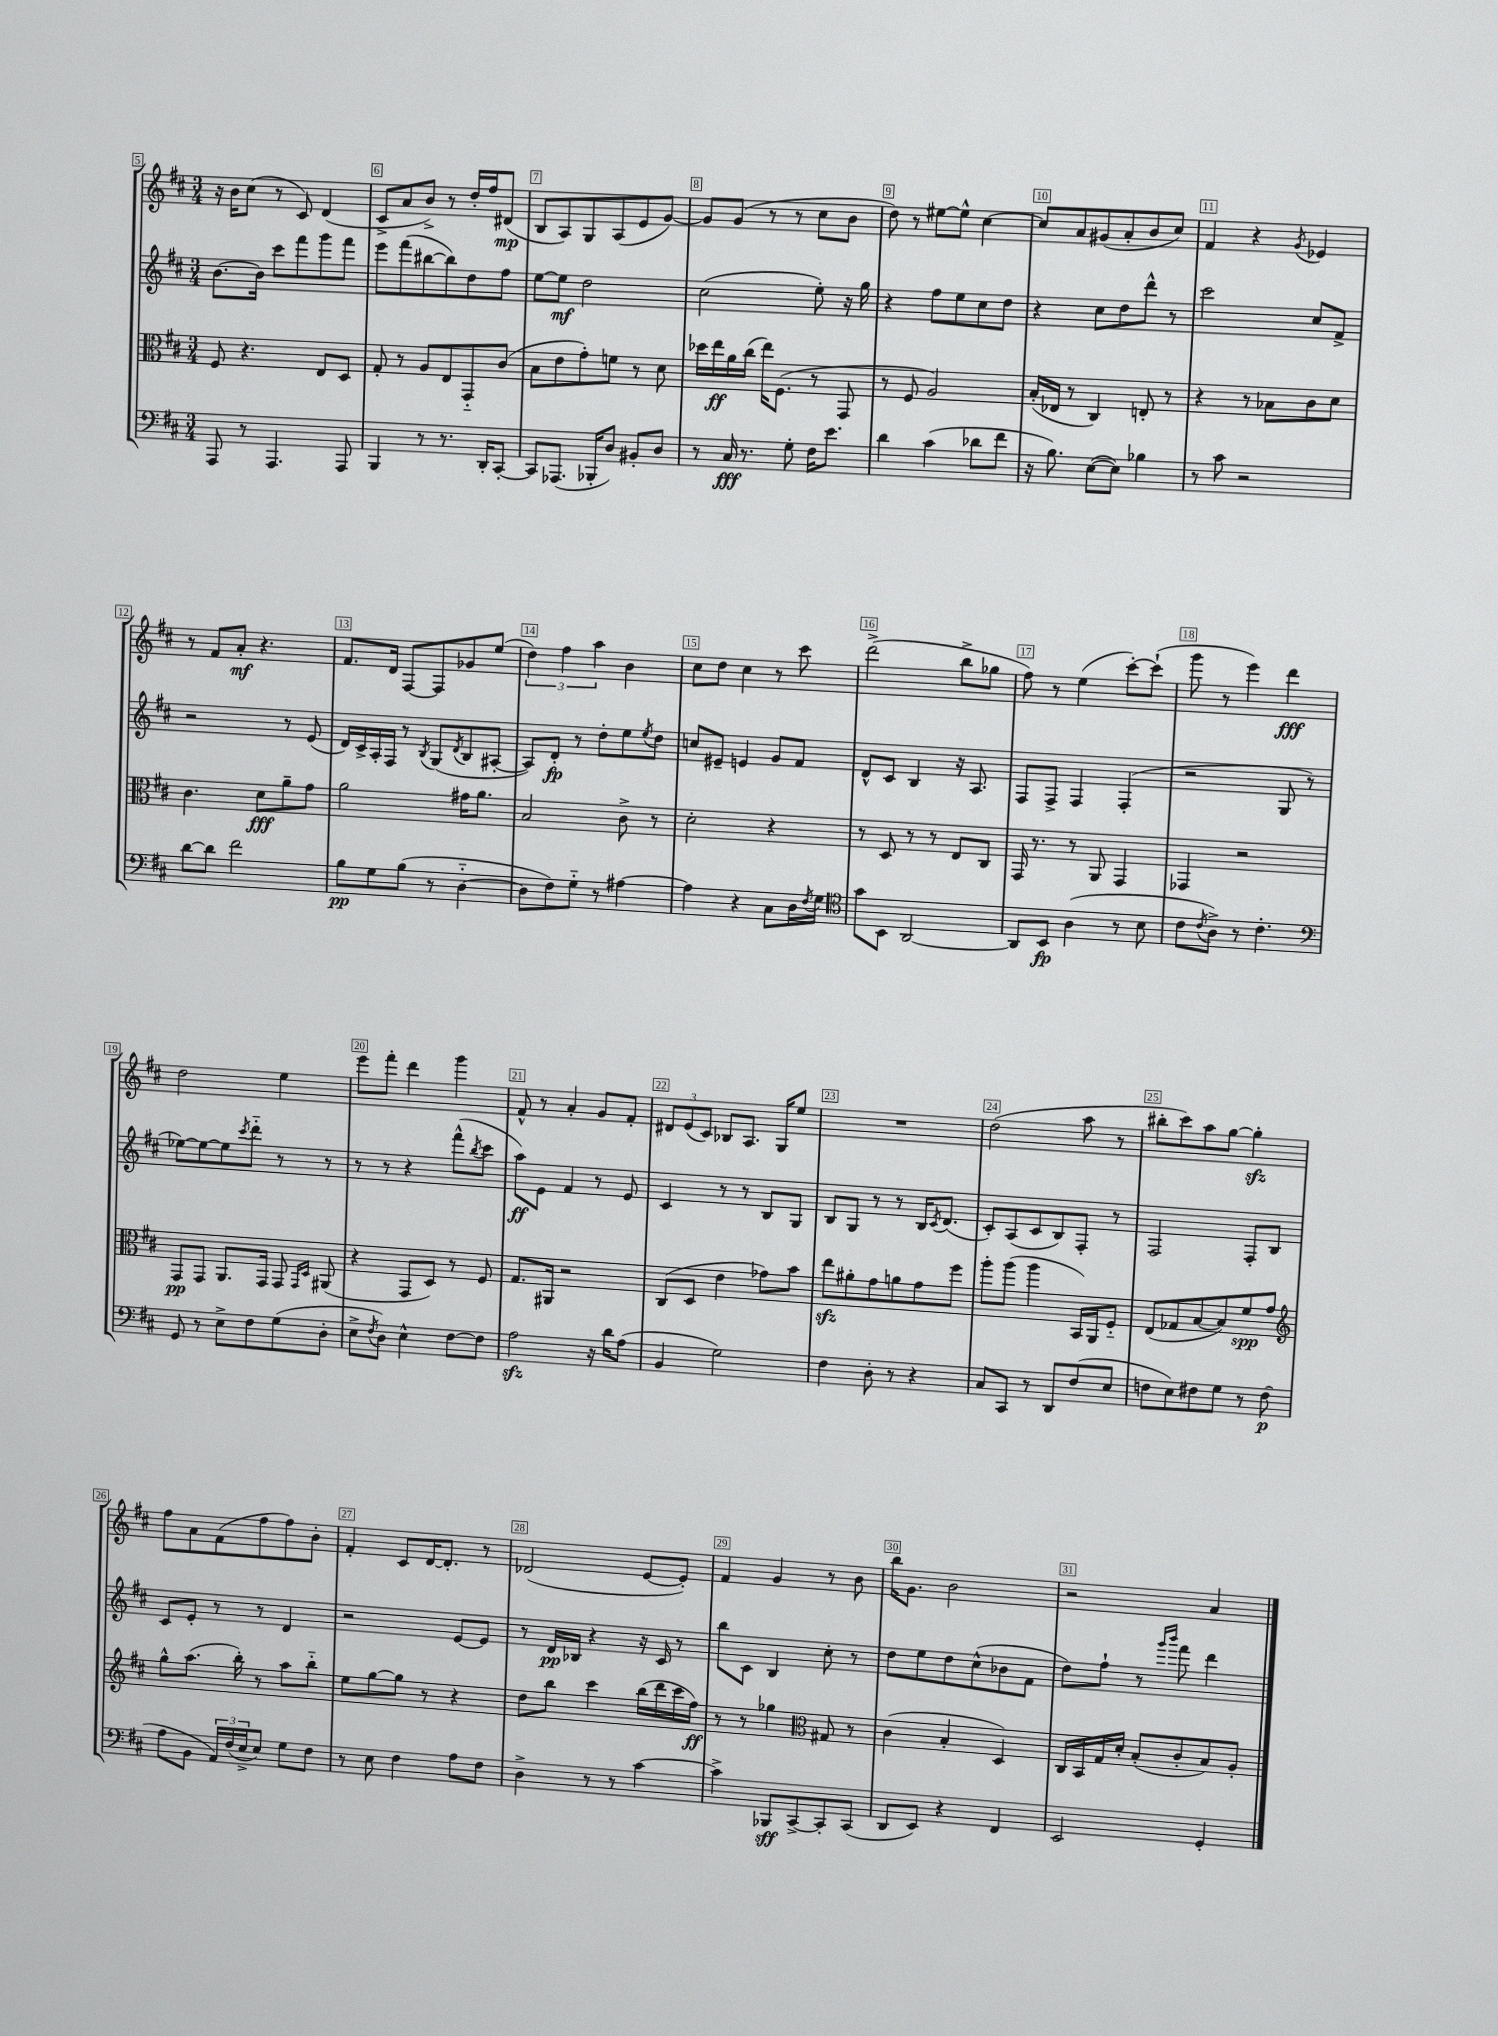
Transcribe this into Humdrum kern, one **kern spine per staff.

**kern	**kern	**kern	**kern
*staff4	*staff3	*staff2	*staff1
*clefF4	*clefC3	*clefG2	*clefG2
*k[f#c#]	*k[f#c#]	*k[f#c#]	*k[f#c#]
*M3/4	*M3/4	*M3/4	*M3/4
8AAA/	8F#/	[8.b\L	16r
.	.	.	16b\LK
8r	4.r	.	(8cc#\J
.	.	16b\]Jk	.
4.AAA/	.	8ccc#\L	8r
.	.	8fff#\	8c#/)
.	8E/L	8ggg\	(4d/
8AAA/	8D/J	8fff#\J	.
=	=	=	=
4BBB/	8G'/	8eee\L	8c#^/L
.	8r	(8fff#\	8a/
8r	8A/L	[8bb#\	8b^/J)
8.r	8E/	8bb#\])	8r
.	8GG'~/	8dd\	16dd'/LL
16DD'/LK	.	.	16ff#/J
[8CC#'/J	(8c#/J	8ff#\J	(8d#/J
=	=	=	=
8CC#/]L	8B\L	[8ee\L	8B/L
(8.AAA-/J	8e\	8ee\]J	8A/)
.	8g'\)	2dd\	8G/
16BBB-'/LK	.	.	.
8D/J)	8f\J	.	(8A/
8BB#'/L	8r	.	8e/
8D/J	8d\	.	[8g/J)
=	=	=	=
8r	16dd-\LL	(2cc#\	8g/]L
.	16ee\	.	.
16C#/	16a\	.	(8g/J
8.r	(16cc#\JJ	.	.
.	16ee\LK)	.	8r
.	(8.F#\J	.	.
8G'\	.	.	8r
16F#\LK	8r	8ee'\)	8cc#\L
8.e\J	.	.	.
.	8GG/	16r	8b\J
.	.	16gg\	.
=	=	=	=
4d\	8r	4r	8dd\)
.	8F#/	.	8r
(4c#\	2A/)	8ff#\L	[8ee#\L
.	.	8ee\	8ee#^^\]J
8d-\L	.	8cc#\	[4cc#\
8f#\J	.	8dd\J	.
=	=	=	=
16r	(16B'/LL	4r	8cc#/]L
8.B\)	16E-/JJ	.	.
.	8r	.	8a/
([8E\L	4C#/)	8cc#\L	(8g#/
8E\]J)	.	8dd\	8a'/
4B-\	8E'/	8ddd^^\J	8b/
.	8r	8r	8cc#/J)
=	=	=	=
8r	4r	2ccc#\	4f#/
8c#\	.	.	.
2r	8r	.	4r
.	8B-\L	.	.
.	.	.	8qg/
.	8c#\	8cc#/L	4e-/
.	8d\J	8f#^/J	.
=	=	=	=
[8d\L	4.c#\	2r	8r
8d\]J	.	.	8f#/L
2f#\	.	.	8a'/J
.	8d\L	.	4.r
.	8a~\	8r	.
.	8g\J	(8e/	.
=	=	=	=
8B\L	2a\	16d/LL)	8.f#/L
.	.	16c#^/	.
8G\	.	16A'/	.
.	.	16F#/JJ	16d/Jk
(8B\J	.	8r	[8F#/L
.	.	8qB/	.
8r	.	(8G/L	8F#/]
.	.	8qd/	.
[4D'~\	16g#\LK	8B/	8g-/
.	8.a\J	.	.
.	.	[8A#'/J	(8ee/J
=	=	=	=
8D\]L	2B/	8A#/]L)	6dd\)
8F#\)	.	8d'/J	.
.	.	.	6ff#\
8G'~\J	.	8r	.
.	.	.	6aa\
8r	.	8dd'\L	.
[4A#\	8c#^\	8ee\	4b\
.	.	8qee/	.
.	8r	8dd\J	.
=	=	=	=
4A#\]	2d'\	8cc/L	8cc#\L
.	.	8e#~/J	8dd\J
4r	.	4e/	4cc#\
8C#\L	4r	8g/L	8r
16D\L	.	8f#/J	8ccc#\
8qF#/	.	.	.
16G\JJ	.	.	.
=	=	=	=
*clefC4	*	*	*
8g\L	8r	8d^^/L	(2ddd^\
8BB\J	8D/	8c#/J	.
[2AA/	8r	4B/	.
.	8r	.	.
.	8E/L	16r	8bb^\L
.	.	8.A/	.
.	8C#/J	.	8gg-\J
=	=	=	=
8AA/]L	16GG/	8F#/L	8ff#\)
.	8.r	.	.
8BB/J	.	8F#^/J	8r
(4A\	8r	4F#/	(4ee\
.	8AA/	.	.
8r	4GG/	(4F#'/	[8ccc#'\L)
8B\	.	.	(8ccc#`\]J
=	=	=	=
8c#\L	4GG-/	2r	8ggg\
8qc#/	.	.	.
8A^\J)	.	.	8r
8r	2r	.	4eee\)
4.c#'\	.	.	.
.	.	8G/	4ddd\
.	.	8r	.
=	=	=	=
*clefF4	*	*	*
8GG/	8GG/L	[8ee-\L)	2dd\
8r	8GG/J	8ee-\_	.
8E^\L	8.AA/L	8ee-\]	.
.	.	8qccc#/	.
8F#\	.	8ddd'~\J	.
.	16GG/Jk	.	.
(8G\	8GG/	8r	4ee\
.	16qqGG/LL	.	.
.	16qqD/JJ	.	.
8D'\J	(8AA#/	8r	.
=	=	=	=
8E^\L	4r	8r	8eee\L
8qF#/	.	.	.
8D\J)	.	8r	8fff#'\J
4E^^\	8GG/L	4r	4ddd\
.	8D/J)	.	.
[8F#\L	8r	(8fff#^^\L	4ggg\
.	.	8qbb/	.
8F#\]J	8F#/	8ccc#\J	.
=	=	=	=
2A\	8.G/L	8aa\L)	8f#^^/
.	.	8e\J	8r
.	16AA#/Jk	.	.
.	2r	4f#/	4a'/
16r	.	8r	8g/L
16d\LK	.	.	.
(8A\J	.	8e/	8f#'/J
=	=	=	=
4BB/	(8C#/L	4c#/	12d#/L
.	.	.	(12e/
.	8D/J	.	.
.	.	.	12c#/J)
2G\)	4e\	8r	8B-/L
.	.	8r	8.A/J
.	8g-\L)	8B/L	.
.	.	.	16G/LK
.	8b\J	8G/J	8ee/J
=	=	=	=
4F#\	8ee\L	8B/L	2.r
.	8a#'\	8G/J	.
8D'\	8g\	8r	.
8r	8a\	8r	.
4r	8g\	16B/LK	.
.	.	8qc#/	.
.	.	(8.d/J	.
.	8ff#\J	.	.
=	=	=	=
8C#/L	8aa'\L	8c#'/L)	(2dd\
8CC#/J	(8aa\J	(8A/	.
8r	4aa\	8c#/	.
8DD/L	.	8B/)	.
(8F#/	16BB/LL)	8F#'/J	8aa\
.	16AA/J	.	.
8E/J	8F#'~/J	8r	8r
=	=	=	=
8F\L	(8E/L	2F#/	8bb#'\L
8E\)	8G-/	.	8ccc#\)
8F#\	[8B/	.	8aa\
8G\J	8B/])	.	[8gg\J
8r	8f#/	8F#'/L	4gg'\]
(8F#\	8g/J	8B/J	.
=	=	=	=
*	*clefG2	*	*
8A\L	8gg^^\L	8c#/L	8ff#\L
8BB\J	(8.aa\J	8e'/J	8a\
24AA/LL)	.	8r	(8f#\
(24F#/	.	.	.
.	16bb'\)	.	.
24E^/J	.	.	.
8E/J)	8r	8r	8ff#\
8G\L	8aa\L	4d/	8ff#\)
8F#\J	8bb'~\J	.	8b'\J
=	=	=	=
8r	8ee\L	2r	4f#'/
8E\	[8gg\	.	.
4F#\	8gg\]J	.	8c#/L
.	8r	.	[16d/K
.	.	.	8.d'/]J
8A\L	4r	[8e/L	.
8F#\J	.	8e/]J	8r
=	=	=	=
4D^\	8dd\L	8r	(2d-/
.	8bb\J	16d/LL	.
.	.	16B-/JJ	.
8r	4ccc#\	4r	.
8r	.	.	.
[4c#\	(16bb\LL	16r	[8e/L
.	16ddd\	16c#/	.
.	16ccc#\	8r	8e'/]J)
.	16ff#\JJ)	.	.
=	=	=	=
4c#^\]	8r	8bb\L	4f#/
.	8r	8c#\J	.
8BBB-/L	4gg-\	4B/	4g/
[8CC#^/	.	.	.
*	*clefC3	*	*
8CC#'/]	8G#/	8cc#'\	8r
(8CC#/J	8r	8r	8b\
=	=	=	=
8DD/L	(4c#\	8dd\L	16bb\LK
.	.	.	8.g\J
8EE/J)	.	8ee\	.
4r	4B'/	8dd\	2b\
.	.	(8cc#^^\	.
4FF#/	4D/)	8b-\	.
.	.	8f#\J	.
=	=	=	=
2EE/	16C#/LL	8dd\L)	2r
.	16BB/	.	.
.	16G/	8ff#`\J	.
.	16d'/JJ	.	.
.	(8B'/L	8r	.
.	.	16qqggg/LL	.
.	.	16qqbbb/JJ	.
.	8c#'/	8fff#\	.
4GG'/	8B/)	4ddd\	4a/
.	8A'/J	.	.
==	==	==	==
*-	*-	*-	*-
